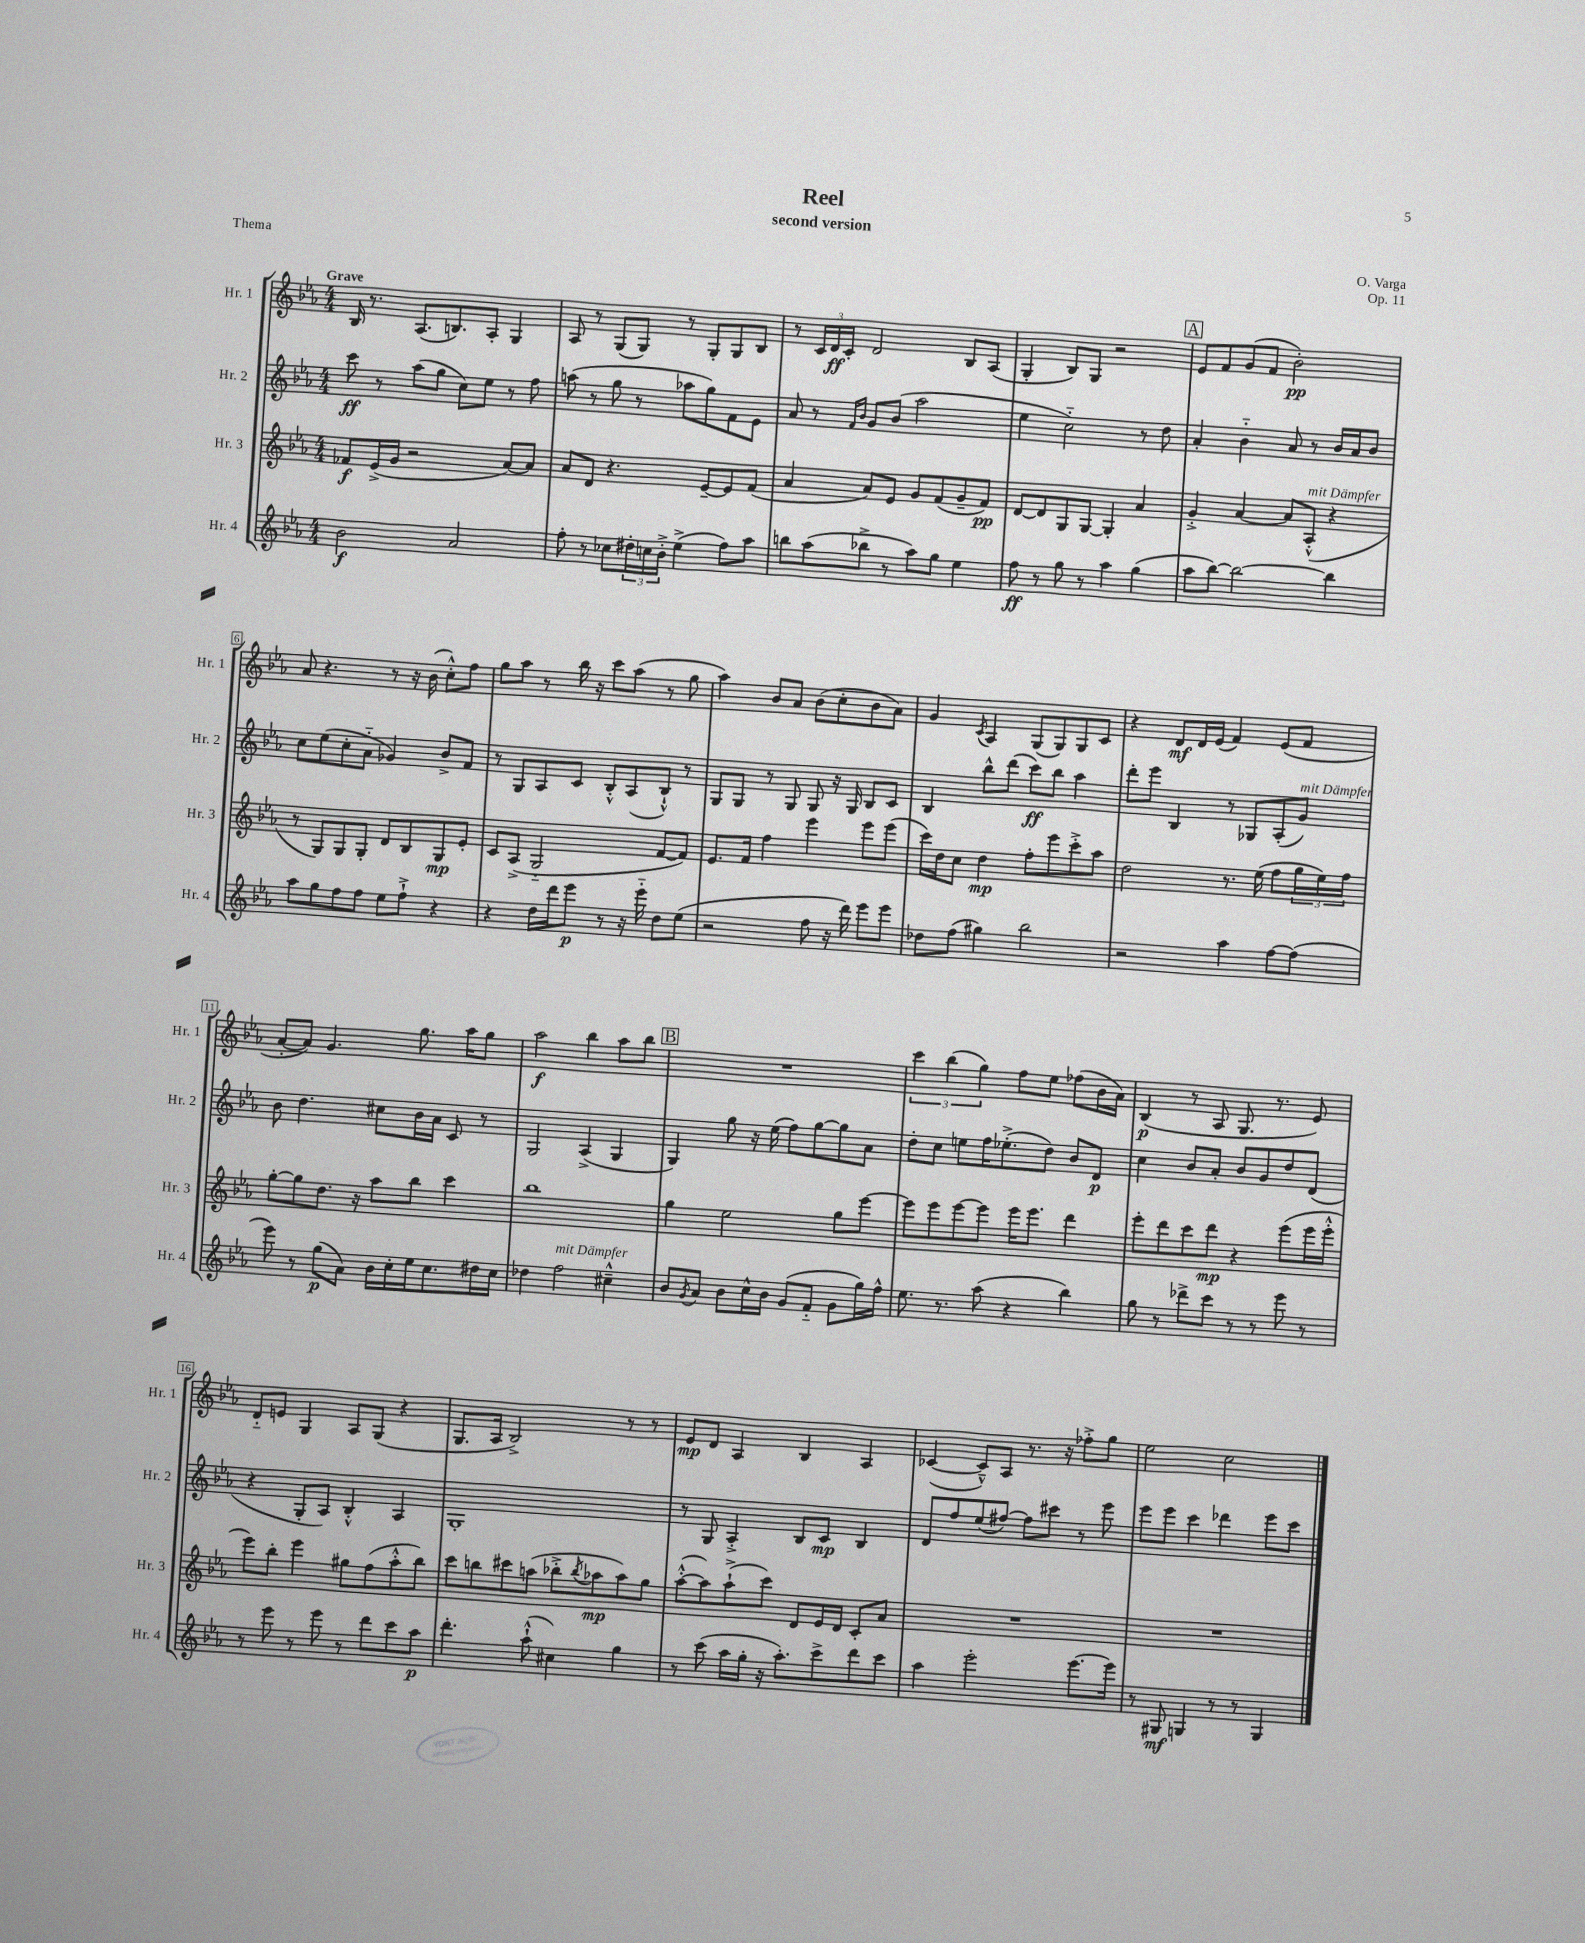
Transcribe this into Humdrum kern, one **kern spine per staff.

**kern	**dynam	**kern	**dynam	**kern	**dynam	**kern	**dynam
*part4	*part4	*part3	*part3	*part2	*part2	*part1	*part1
*staff4	*staff4	*staff3	*staff3	*staff2	*staff2	*staff1	*staff1
*I"Hr. 4	*	*I"Hr. 3	*	*I"Hr. 2	*	*I"Hr. 1	*
*I'Hr. 4	*	*I'Hr. 3	*	*I'Hr. 2	*	*I'Hr. 1	*
*clefG2	*	*clefG2	*	*clefG2	*	*clefG2	*
*k[b-e-a-]	*	*k[b-e-a-]	*	*k[b-e-a-]	*	*k[b-e-a-]	*
*M4/4	*	*M4/4	*	*M4/4	*	*M4/4	*
=1	=1	=1	=1	=1	=1	=1	=1
!	!	!	!	!	!	!LO:TX:a:B:t=Grave	!
2b-\	f	8f-X/L	f	8ccc\	ff	16B-/	.
.	.	.	.	.	.	8.r	.
.	.	(16e-^/L	.	8r	.	.	.
.	.	16g/JJ	.	.	.	.	.
.	.	2r	.	(8aa-\L	.	(8.A-/L	.
.	.	.	.	8gg\J	.	.	.
.	.	.	.	.	.	8.Bn/)	.
2a-/	.	.	.	8cc\L)	.	.	.
.	.	.	.	8ee-\J	.	8A-'/J	.
.	.	[8a-/L)	.	8r	.	4G/	.
.	.	8a-/J]	.	8ff\	.	.	.
=2	=2	=2	=2	=2	=2	=2	=2
8ff'\	.	8a-/L	.	(8aan\	.	8A-/	.
8r	.	8d/J	.	8r	.	8r	.
8cc-X\L	.	4.r	.	8gg\	.	(8G/L	.
24dd#X'\L	.	.	.	8r	.	8G/J)	.
24ccn\	.	.	.	.	.	.	.
24b-'^\JJ	.	.	.	.	.	.	.
(4ee-^\	.	.	.	8aa-X\L	.	8r	.
.	.	[8e-~/L	.	8gg\)	.	8G'/L	.
8ff\L)	.	8e-/]	.	8f\	.	8G/	.
8aa-\J	.	(8f/J	.	8e-\J	.	8B-/J	.
=3	=3	=3	=3	=3	=3	=3	=3
8bbn\L	.	4a-/	.	8a-/	.	8r	.
(8aa-\	.	.	.	8r	.	24c/LL	.
.	.	.	.	.	.	24d/	ff
.	.	.	.	.	.	24c'/JJ	.
.	.	.	.	16qqf/LL	.	.	.
.	.	.	.	16qqb-/JJ	.	.	.
8bb-X^\J	.	8a-/L)	.	8g/L	.	2d/	.
8r	.	8e-/J	.	(8b-/J	.	.	.
8aa-\L)	.	8g/L	.	2aa-\	.	.	.
8gg\J	.	(8f/	.	.	.	.	.
4ee-\	.	8g~/	.	.	.	8B-/L	.
.	.	8f/J)	pp	.	.	(8A-/J	.
=4	=4	=4	=4	=4	=4	=4	=4
8ff\	ff	[8d/L	.	4ee-\	.	4G'/	.
8r	.	8d/]	.	.	.	.	.
8gg\	.	8G/	.	2cc\)	.	8B-/L)	.
8r	.	[8G/J	.	.	.	8G/J	.
4aa-\	.	4G'/]	.	.	.	2r	.
(4gg\	.	4a-/	.	8r	.	.	.
.	.	.	.	8dd\	.	.	.
!!LO:REH:place=s1:t=A
=5	=5	=5	=5	=5	=5	=5	=5
8aa-\L	.	4g'^/	.	4a-'/	.	8e-/L	.
[8bb-\J)	.	.	.	.	.	8f/	.
2bb-\_	.	[4a-/	.	4b-\	.	(8g/	.
.	.	.	.	.	.	8f/J	.
.	.	8a-/L]	.	8a-/	.	2b-'\)	pp
!	!	!LO:TX:a:i:t=mit Dämpfer	!	!	!	!	!
.	.	(8A-'^^/J	.	8r	.	.	.
4bb-\]	.	4r	.	16b-/LL	.	.	.
.	.	.	.	16a-/J	.	.	.
.	.	.	.	8b-/J	.	.	.
!!LO:LB:g=z
=6	=6	=6	=6	=6	=6	=6	=6
8aa-\L	.	8r	.	8cc\L	.	8a-/	.
8gg\	.	8G/L)	.	(8ee-\	.	4.r	.
8ff\	.	8G/	.	8cc'\	.	.	.
8ff\J	.	8G'/J	.	8a-\J	.	.	.
8ee-\L	.	8d/L	.	4g-X/)	.	8r	.
8ff`^\J	.	8B-/	.	.	.	16r	.
.	.	.	.	.	.	(16b-\	.
4r	.	8G/	mp	8b-^/L	.	8cc'^^\L)	.
.	.	8e-'/J	.	8f/J	.	8ff\J	.
=7	=7	=7	=7	=7	=7	=7	=7
4r	.	8c/L	.	8r	.	8gg\L	.
.	.	(8A-^/J	.	8G/L	.	8aa-\J	.
16dd\LL	.	2G/	.	8A-/	.	8r	.
16ddd\J	.	.	.	.	.	.	.
8eee-\J	p	.	.	8c/J	.	16bb-\	.
.	.	.	.	.	.	16r	.
8r	.	.	.	8B-'^^/L	.	8ccc\L	.
16r	.	.	.	(8A-/	.	(8aa-\J	.
16eee-\	.	.	.	.	.	.	.
8dd\L	.	[8f/L	.	8B-`^^/J)	.	8r	.
(8ee-\J	.	8f/J])	.	8r	.	8gg\	.
=8	=8	=8	=8	=8	=8	=8	=8
2r	.	8.e-/L	.	8G/L	.	4aa-\)	.
.	.	.	.	8G/J	.	.	.
.	.	16f/Jk	.	.	.	.	.
.	.	4ff\	.	8r	.	8b-/L	.
.	.	.	.	8G/	.	8a-/J	.
8ff\	.	4eee-\	.	8G/	.	(8b-\L	.
16r	.	.	.	16r	.	8cc'\	.
16ddd\)	.	.	.	16G/	.	.	.
8eee-\L	.	8eee-\L	.	8B-/L	.	8b-\	.
8eee-\J	.	(8eee-\J	.	8c/J	.	8a-\J)	.
=9	=9	=9	=9	=9	=9	=9	=9
8dd-X\L	.	16ccc\LL)	.	4B-/	.	4g/	.
.	.	16dd\J	.	.	.	.	.
(8ff\J	.	8cc\J	.	.	.	.	.
.	.	.	.	.	.	8qc/	.
4gg#X\)	.	4dd\	mp	8bb-^^\L	.	4A-/	.
.	.	.	.	(8ddd\J	.	.	.
2bb-\	.	8ff'\L	.	8ccc\L)	ff	(8G/L	.
.	.	8eee-\	.	8bb-\J	.	8G/)	.
.	.	8ccc'^\	.	4aa-\	.	8G/	.
.	.	8aa-\J	.	.	.	8c/J	.
=10	=10	=10	=10	=10	=10	=10	=10
2r	.	2dd\	.	8ddd'\L	.	4r	.
.	.	.	.	8eee-\J	.	.	.
.	.	.	.	4B-/	.	8d/L	mf
.	.	.	.	.	.	16d/L	.
.	.	.	.	.	.	(16e-/JJ	.
4aa-\	.	8.r	.	8r	.	4f/)	.
.	.	.	.	8G-X/L	.	.	.
.	.	(16ee-\	.	.	.	.	.
[8ff\L	.	8ff\L	.	(8A-'/	.	(8e-/L	.
!	!	!	!	!LO:TX:a:i:t=mit Dämpfer	!	!	!
(8ff\J]	.	24gg\L	.	8g/J)	.	8f/J	.
.	.	24ee-\)	.	.	.	.	.
.	.	24ff\JJ	.	.	.	.	.
!!LO:LB:g=z
=11	=11	=11	=11	=11	=11	=11	=11
8eee-\)	.	[8gg'\L	.	8b-\	.	[8a-'/L	.
8r	.	8gg\]	.	4.dd\	.	8a-/J])	.
(8gg\L	p	8.dd\J	.	.	.	4.g/	.
8a-\J)	.	.	.	.	.	.	.
.	.	16r	.	.	.	.	.
16b-\LL	.	8aa-\L	.	8cc#X\L	.	.	.
16cc'\	.	.	.	.	.	.	.
16ee-\J	.	8bb-\J	.	16b-\L	.	8.gg\	.
8.cc\	.	.	.	16a-\JJ	.	.	.
.	.	4ccc\	.	8c/	.	.	.
.	.	.	.	.	.	16aa-\KL	.
16dd#X\L	.	.	.	8r	.	8gg\J	.
16cc\JJ	.	.	.	.	.	.	.
=12	=12	=12	=12	=12	=12	=12	=12
4dd-X\	.	1bb-	.	2G/	.	2aa-\	f
!LO:TX:a:i:t=mit Dämpfer	!	!	!	!	!	!	!
2ff\	.	.	.	.	.	.	.
.	.	.	.	(4A-^/	.	4bb-\	.
4cc#X~^^\	.	.	.	4G/	.	8aa-\L	.
.	.	.	.	.	.	8bb-\J	.
!!LO:REH:place=s1:t=B
=13	=13	=13	=13	=13	=13	=13	=13
8b-/L	.	4gg\	.	4G/)	.	1r	.
8qg/	.	.	.	.	.	.	.
8a-/J	.	.	.	.	.	.	.
8b-\L	.	2ee-\	.	8gg\	.	.	.
16cc^^\L	.	.	.	16r	.	.	.
16b-\JJ	.	.	.	(16ee-\	.	.	.
(8g/L	.	.	.	8ff\L)	.	.	.
8f/J	.	.	.	[8gg\	.	.	.
8g\L	.	8gg\L	.	8gg\]	.	.	.
16gg\L)	.	[8eee-\J	.	8a-\J	.	.	.
16ff^^\JJ	.	.	.	.	.	.	.
=14	=14	=14	=14	=14	=14	=14	=14
8.ee-\	.	8eee-\L]	.	8dd'\L	.	6ccc\	.
.	.	8eee-\	.	8cc\J	.	.	.
.	.	.	.	.	.	(6bb-\	.
8.r	.	.	.	.	.	.	.
.	.	[8eee-\	.	8een\L	.	.	.
.	.	.	.	.	.	6gg\)	.
(8aa-\	.	8eee-\J]	.	16ff\K	.	.	.
.	.	.	.	(8.ee-X'^\	.	.	.
4r	.	16eee-\KL	.	.	.	8ff\L	.
.	.	8.eee-\J	.	.	.	.	.
.	.	.	.	8dd\J)	.	8ee-\J	.
4bb-\)	.	4ddd\	.	8b-/L	.	(8ff-X\L	.
.	.	.	.	8d/J	p	16b-\L	.
.	.	.	.	.	.	16a-\JJ)	.
=15	=15	=15	=15	=15	=15	=15	=15
8gg\	.	8eee-'\L	.	4cc\	.	(4B-/	p
8r	.	8ddd\	.	.	.	.	.
8ddd-X^\L	.	8ccc\	.	8b-/L	.	8r	.
8ccc\J	.	8ddd\J	mp	8a-'/J	.	8A-/	.
8r	.	4r	.	8b-/L	.	8.G/	.
8r	.	.	.	8g/	.	.	.
.	.	.	.	.	.	8.r	.
8eee-\	.	(8eee-\L	.	8dd/	.	.	.
8r	.	16eee-\L	.	(8d/J	.	8e-/)	.
.	.	16eee-'^^\JJ	.	.	.	.	.
!!LO:LB:g=z
=16	=16	=16	=16	=16	=16	=16	=16
8r	.	8eee-\L)	.	4r	.	8d/L	.
8eee-\	.	8bb-'\J	.	.	.	8en/J	.
8r	.	4eee-\	.	8G'/L	.	4G/	.
8eee-\	.	.	.	8A-/J)	.	.	.
8r	.	8gg#X\L	.	4B-'^^/	.	8A-/L	.
8ddd\L	.	(8ff\	.	.	.	(8G/J	.
8ccc\	.	8aa-'^^\	.	4A-/	.	4r	.
8aa-\J	p	8bb-\J)	.	.	.	.	.
=17	=17	=17	=17	=17	=17	=17	=17
4.ddd'\	.	8ccc\L	.	1G'	.	8.G/L	.
.	.	8bbn\	.	.	.	.	.
.	.	.	.	.	.	16A-/Jk	.
.	.	8ccc#X\	.	.	.	2B-^/)	.
(8aa-`^^\	.	(8aan\J	.	.	.	.	.
4cc#X\)	.	8bb-X'^\L	.	.	.	.	.
.	.	8qbb-/	.	.	.	.	.
.	.	8aa-X\	mp	.	.	.	.
4gg\	.	8aa-\)	.	.	.	8r	.
.	.	8gg\J	.	.	.	8r	.
=18	=18	=18	=18	=18	=18	=18	=18
8r	.	([8aa-'^^\L	.	8r	.	8e-/L	mp
(8ccc\	.	8aa-\])	.	8G/	.	8d/J	.
16aa-\LL	.	(8aa-`^\	.	4A-'^/	.	4A-/	.
16gg'\JJ	.	.	.	.	.	.	.
16r	.	8ccc\J)	.	.	.	.	.
8.aa-'\L)	.	.	.	.	.	.	.
.	.	8d/L	.	8B-/L	.	4B-/	.
8ccc^\	.	16e-/L	.	8c/J	mp	.	.
.	.	16d/JJ	.	.	.	.	.
8ddd\	.	8c'/L	.	4B-/	.	4A-/	.
8ccc\J	.	8a-/J	.	.	.	.	.
=19	=19	=19	=19	=19	=19	=19	=19
4aa-\	.	1r	.	8d/L	.	([4c-X/	.
.	.	.	.	8ff/	.	.	.
2eee-'\	.	.	.	(8ee-/	.	8c-~^^/L])	.
.	.	.	.	[8ff#X/J)	.	8A-/J	.
.	.	.	.	8ff#\L]	.	8.r	.
.	.	.	.	8ccc#X\J	.	.	.
.	.	.	.	.	.	16r	.
[8.eee-\L	.	.	.	8r	.	8ff-X'^\L	.
.	.	.	.	8eee-\	.	8gg\J	.
16eee-\Jk]	.	.	.	.	.	.	.
=20	=20	=20	=20	=20	=20	=20	=20
8r	.	1r	.	8eee-\L	.	2ee-\	.
8G#X/	mf	.	.	8eee-\J	.	.	.
4Gn/	.	.	.	4ccc\	.	.	.
8r	.	.	.	4ddd-X\	.	2cc\	.
8r	.	.	.	.	.	.	.
4G/	.	.	.	8eee-\L	.	.	.
.	.	.	.	8ccc\J	.	.	.
==	==	==	==	==	==	==	==
*-	*-	*-	*-	*-	*-	*-	*-
